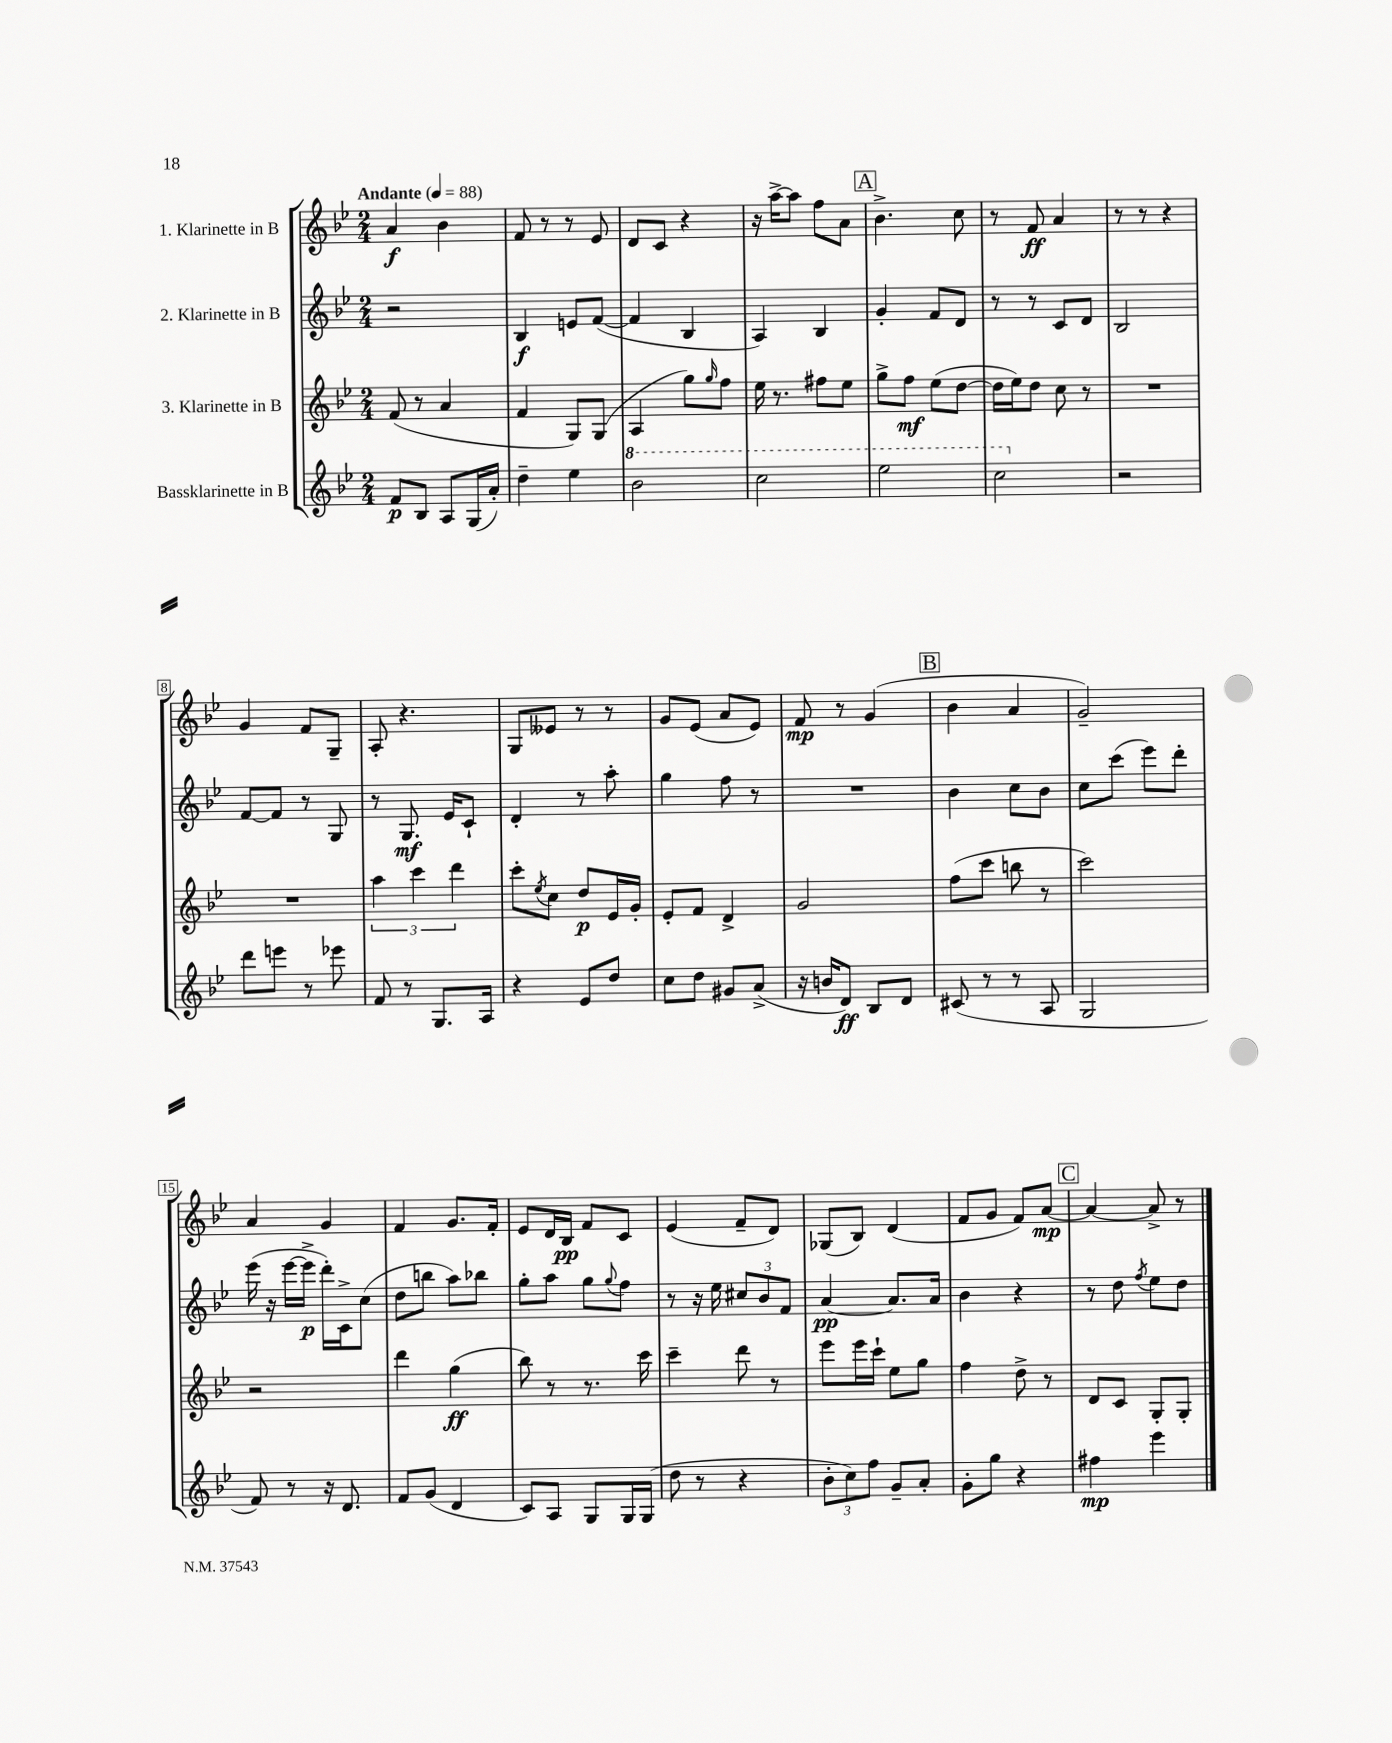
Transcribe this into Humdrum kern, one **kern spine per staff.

**kern	**kern	**kern	**kern
*staff4	*staff3	*staff2	*staff1
*clefG2	*clefG2	*clefG2	*clefG2
*k[b-e-]	*k[b-e-]	*k[b-e-]	*k[b-e-]
*M2/4	*M2/4	*M2/4	*M2/4
*MM88	*MM88	*MM88	*MM88
8f/L	(8f/	2r	4a/
8B-/J	8r	.	.
8A/L	4a/	.	4b-\
(16G/L	.	.	.
16a'/JJ)	.	.	.
=	=	=	=
4dd~\	4f/	4B-/	8f/
.	.	.	8r
4ee-\	8G/L)	8e/L	8r
.	(8G/J	([8f/J	8e-/
=	=	=	=
2bb-\	4A/	4f/]	8d/L
.	.	.	8c/J
.	8gg\L)	4B-/	4r
.	16qqgg/	.	.
.	8ff\J	.	.
=	=	=	=
2ccc\	16ee-\	4A/)	16r
.	8.r	.	[16aa^\LK
.	.	.	8aa\]J
.	8ff#\L	4B-/	8ff\L
.	8ee-\J	.	8a\J
=	=	=	=
2eee-\	8gg^\L	4g'/	4.b-^\
.	8ff\J	.	.
.	(8ee-\L	8f/L	.
.	[8dd\J	8d/J	8cc\
=	=	=	=
2ccc\	16dd\]LL	8r	8r
.	16ee-\J)	.	.
.	8dd\J	8r	8f/
.	8cc\	8c/L	4a/
.	8r	8d/J	.
=	=	=	=
2r	2r	2B-/	8r
.	.	.	8r
.	.	.	4r
=	=	=	=
8ddd\L	2r	[8f/L	4g/
8eee\J	.	8f/]J	.
8r	.	8r	8f/L
8eee-\	.	8G/	8G~/J
=	=	=	=
8f/	6aa\	8r	8A'/
8r	.	8.G/	4.r
.	6ccc\	.	.
8.G/L	.	.	.
.	.	16e-/LK	.
.	6ddd\	.	.
.	.	8c`/J	.
16A/Jk	.	.	.
=	=	=	=
4r	8ccc'\L	4d'/	8G/L
.	8qee-/	.	.
.	8cc\J	.	8e--/J
8e-/L	8dd/L	8r	8r
8dd/J	16e-/L	8aa'\	8r
.	16g'/JJ	.	.
=	=	=	=
8cc\L	8e-'/L	4gg\	8g/L
8dd\J	8f/J	.	(8e-/J
8g#/L	4d^/	8ff\	8a/L
(8a^/J	.	8r	8e-/J)
=	=	=	=
16r	2g/	2r	8f/
16b/LK	.	.	.
8d/J)	.	.	8r
8B-/L	.	.	(4g/
8d/J	.	.	.
=	=	=	=
(8c#/	(8ff\L	4b-\	4b-\
8r	8ccc\J	.	.
8r	8bb\	8cc\L	4a/
8A/	8r	8b-\J	.
=	=	=	=
2G/	2ccc\)	8cc\L	2g~/)
.	.	(8ccc\J	.
.	.	8eee-\L)	.
.	.	8ddd'\J	.
=	=	=	=
8f/)	2r	(16eee-\	4a/
.	.	16r	.
8r	.	[16eee-\LL	.
.	.	16eee-^\]JJ	.
16r	.	16ddd'\LL)	4g/
8.d/	.	16c^\J	.
.	.	(8cc\J	.
=	=	=	=
8f/L	4ddd\	8dd\L	4f/
(8g/J	.	8bb\J	.
4d/	(4gg\	8aa\L)	8.g/L
.	.	8bb-\J	.
.	.	.	16f'/Jk
=	=	=	=
8c/L)	8bb-\)	8gg'\L	8e-/L
8A/J	8r	8aa\J	16d/L
.	.	.	16B-/JJ
8G/L	8.r	8gg\L	8f/L
.	.	8qqgg/	.
16G/L	.	8ff\J	8c/J
(16G/JJ	16ccc\	.	.
=	=	=	=
8dd\	4ccc~\	8r	(4e-/
8r	.	16r	.
.	.	16ee-\	.
4r	8ddd\	12cc#/L	8f~/L
.	.	12b-/	.
.	8r	.	8d/J)
.	.	12f/J	.
=	=	=	=
12b-'\L	8eee-\L	[4a/	(8G-/L
12cc\)	.	.	.
.	16eee-\L	.	8B-/J)
12ff\J	.	.	.
.	16ccc`\JJ	.	.
8g~/L	8ee-\L	8.a/]L	(4d/
8a'/J	8gg\J	.	.
.	.	16a/Jk	.
=	=	=	=
8g'\L	4ff\	4b-\	8f/L
8gg\J	.	.	8g/J
4r	8dd^\	4r	8f/L)
.	8r	.	[8a/J
=	=	=	=
4ff#\	8d/L	8r	4a/_
.	8c/J	8dd\	.
.	.	8qff/	.
4eee-\	8G'/L	8ee-\L	8a^/]
.	8G'/J	8dd\J	8r
==	==	==	==
*-	*-	*-	*-
